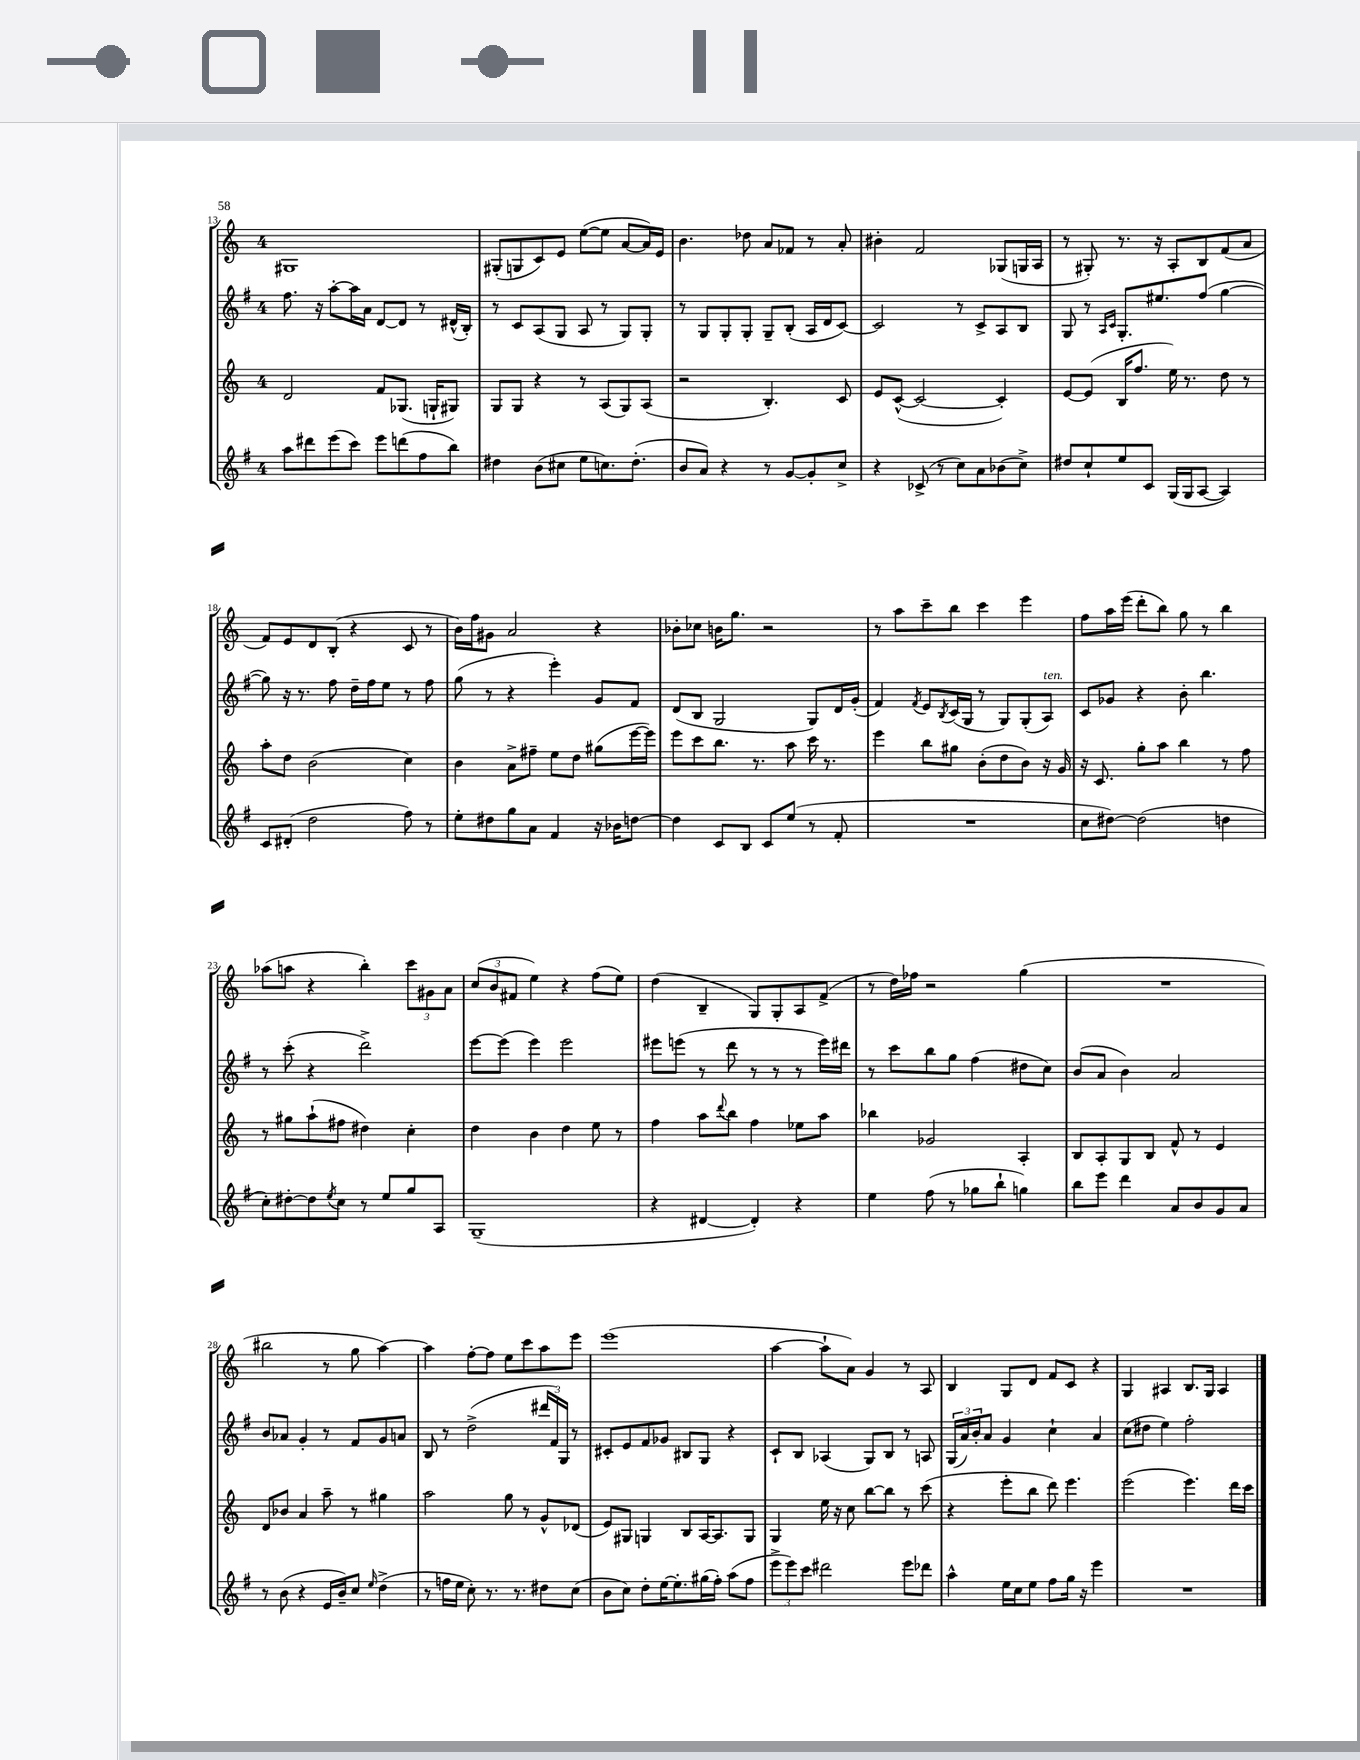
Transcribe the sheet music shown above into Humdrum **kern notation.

**kern	**kern	**kern	**kern
*staff4	*staff3	*staff2	*staff1
*clefG2	*clefG2	*clefG2	*clefG2
*k[f#]	*k[]	*k[f#]	*k[]
*M4/4	*M4/4	*M4/4	*M4/4
8aa	2d	8.ff#	1G#
8ddd#	.	.	.
.	.	16r	.
(8eee	.	[8aa'	.
8ccc)	.	16aa]	.
.	.	16a	.
8eee	8f	[8d	.
(8ddd	(8.G-	8d]	.
8ff#	.	8r	.
.	16G`	.	.
8bb)	8G#)	(16d#^^	.
.	.	16B')	.
=	=	=	=
4dd#	8G	8r	(8G#'
.	8G	8c	8G
(8b	4r	(8A	8c)
8cc#	.	8G	8e
8ee	8r	8A	([8ee
8.cc)	(8A	8r	8ee]
.	8G)	8G)	[8a
(8.dd#'	.	.	.
.	(8A	8G'	16a])
.	.	.	16e
=	=	=	=
8b	2r	8r	4.b
8a)	.	8G	.
4r	.	8G'	.
.	.	8G'	8dd-
8r	4.B')	8G~	8a
[8g	.	(8B'	8f-
8g']	.	16A	8r
.	.	16d	.
8cc^	8c	[8c)	8a'
=	=	=	=
4r	8e	2c]	4b#'
.	([8c^^	.	.
(8c-^	2c_	.	2f
8r	.	.	.
8cc)	.	8r	.
8a	.	8c^	.
(8b-	4c'])	8A	(8G-
8cc^)	.	8B	16G
.	.	.	16A
=	=	=	=
8dd#	[8e	8G	8r
8cc`	(8e]	8r	8G#')
.	.	16qqA	.
.	.	16qqc	.
8ee	16B	8.G'	8.r
.	8.ff	.	.
8c	.	.	.
.	.	8.ee#	16r
(16G	16ee)	.	8A'
16G	8.r	.	.
[8A	.	(8ff#	8B
4A])	8dd	[4gg	(8f
.	8r	.	8a
=	=	=	=
8c	8aa'	8gg])	8f)
(8d#'	8dd	16r	8e
.	.	8.r	.
2dd	(2b	.	8d
.	.	8ff#	(8B'
.	.	16dd~	4r
.	.	16ff#	.
.	.	8ee	.
8ff#)	4cc)	8r	8c
8r	.	8ff#	8r
=	=	=	=
8ee'	4b	(8gg	16b)
.	.	.	16ff
8dd#	.	8r	8g#
8gg	8a^	4r	2a
8a	8ff#~	.	.
4f#	8ee	4eee')	.
.	8dd	.	.
16r	(8gg#	8g	4r
16b-	.	.	.
[8dd	[16eee	8f#	.
.	16eee])	.	.
=	=	=	=
4dd]	8eee	(8d	8b-'
.	8ccc	8B	8cc-
8c	8.bb	2G	16b
.	.	.	8.gg
8B	.	.	.
.	8.r	.	.
8c	.	.	2r
(8ee	8aa	.	.
8r	16ccc	8G)	.
.	8.r	.	.
8f#'	.	16d	.
.	.	(16g'	.
=	=	=	=
1r	4eee	4f#)	8r
.	.	.	8aa
.	.	8qf#	.
.	8bb	8e	8ccc~
.	.	8qB	.
.	8gg#	(16c	8bb
.	.	16G	.
.	(8b'	8r	4ccc
.	8dd	8G)	.
.	8b)	(8G'	4eee
.	16r	8A)	.
.	16g	.	.
=	=	=	=
8cc	16r	8c	8ff
.	8.c	.	.
[8dd#)	.	8g-	16aa
.	.	.	(16eee
(2dd#]	8gg'	4r	8ddd'
.	8aa	.	8bb)
.	4bb	8b'	8gg
.	.	4.bb	8r
4dd	8r	.	4bb
.	8ff	.	.
=	=	=	=
8cc')	8r	8r	(8aa-
[8dd#'	8gg#	(8ccc'	8aa
8dd#]	(8aa`	4r	4r
8qee	.	.	.
8cc	8ff#	.	.
8r	4dd#)	2ddd^)	4bb')
8ee	.	.	.
8gg	4cc'	.	12ccc
.	.	.	12g#
8A	.	.	.
.	.	.	12a
=	=	=	=
(1G~	4dd	[8eee	(12cc
.	.	.	12b
.	.	(8eee]	.
.	.	.	12f#
.	4b	4eee)	4ee)
.	4dd	2eee	4r
.	8ee	.	(8ff
.	8r	.	8ee)
=	=	=	=
4r	4ff	8eee#	(4dd
.	.	(8eee	.
[4d#	8aa	8r	4B~
.	8qqddd	.	.
.	8bb	8ddd	.
4d#'])	4ff	8r	8G)
.	.	8r	8G'
4r	8ee-	8r	8A
.	8aa	16eee)	(8f^
.	.	16ddd#	.
=	=	=	=
4ee	4bb-	8r	8r
.	.	8ccc	16dd)
.	.	.	16ff-
(8ff#	2g-	8bb	2r
8r	.	8gg	.
8gg-	.	(4ff#	.
8bb`	.	.	.
4gg)	4A'	8dd#	(4gg
.	.	8cc)	.
=	=	=	=
8bb	8B	(8b	1r
8eee	8A'	8a	.
4ddd	8G	4b)	.
.	8B	.	.
8a	8f^^	2a	.
8b	8r	.	.
8g	4e	.	.
8a	.	.	.
=	=	=	=
8r	8d	8b	2bb#
(8b	8b-	8a-	.
4r	4a	4g'	.
16e	8aa~	8r	8r
16b~)	.	.	.
8cc	8r	8f#	8gg
16qqee	.	.	.
(4dd^	4gg#	8g	[4aa)
.	.	8a	.
=	=	=	=
8r	2aa	8B	4aa]
16ff	.	8r	.
16ee	.	.	.
8cc')	.	(2dd^	[8ff'
8.r	.	.	8ff]
.	8gg	.	8ee
8.r	.	.	.
.	8r	.	8ccc
8dd#	8g^^	24ddd#	8aa
.	.	24f#)	.
.	.	24G	.
(8cc	(8d-	8r	8eee
=	=	=	=
8b	8e)	8c#'	(1eee
8cc)	8G#	8e	.
8dd'	4G	8f#	.
[16ee	.	8g-	.
8.ee']	.	.	.
.	8B	8B#	.
(16gg#	[16A	8G	.
16ff#')	8.A]	.	.
(8aa	.	4r	.
8ff#	8G	.	.
=	=	=	=
12eee^	4G	8c`	[4aa
12eee)	.	.	.
.	.	8B	.
12ccc	.	.	.
2ddd#	16ee	(4A-	8aa`]
.	16r	.	.
.	8cc	.	8a)
.	[8bb	8G)	4g
.	8bb]	8B	.
8eee	8r	8r	8r
8ddd-	(8ccc	8A	8A
=	=	=	=
4aa^^	4r	(24G	4B
.	.	24a)	.
.	.	24b'	.
.	.	8a	.
16ee	8eee'	4g	8G
16cc	.	.	.
8ee	8bb	.	8d
8ff#	8ddd)	4cc`	8f
16gg	4.eee	.	8c
16r	.	.	.
4eee	.	4a	4r
=	=	=	=
1r	(2eee	(8cc	4G
.	.	8dd#	.
.	.	4ee)	4A#
.	4.eee)	2ff#'	8.B
.	.	.	16G
.	.	.	4A#
.	16ddd	.	.
.	16ccc	.	.
==	==	==	==
*-	*-	*-	*-
